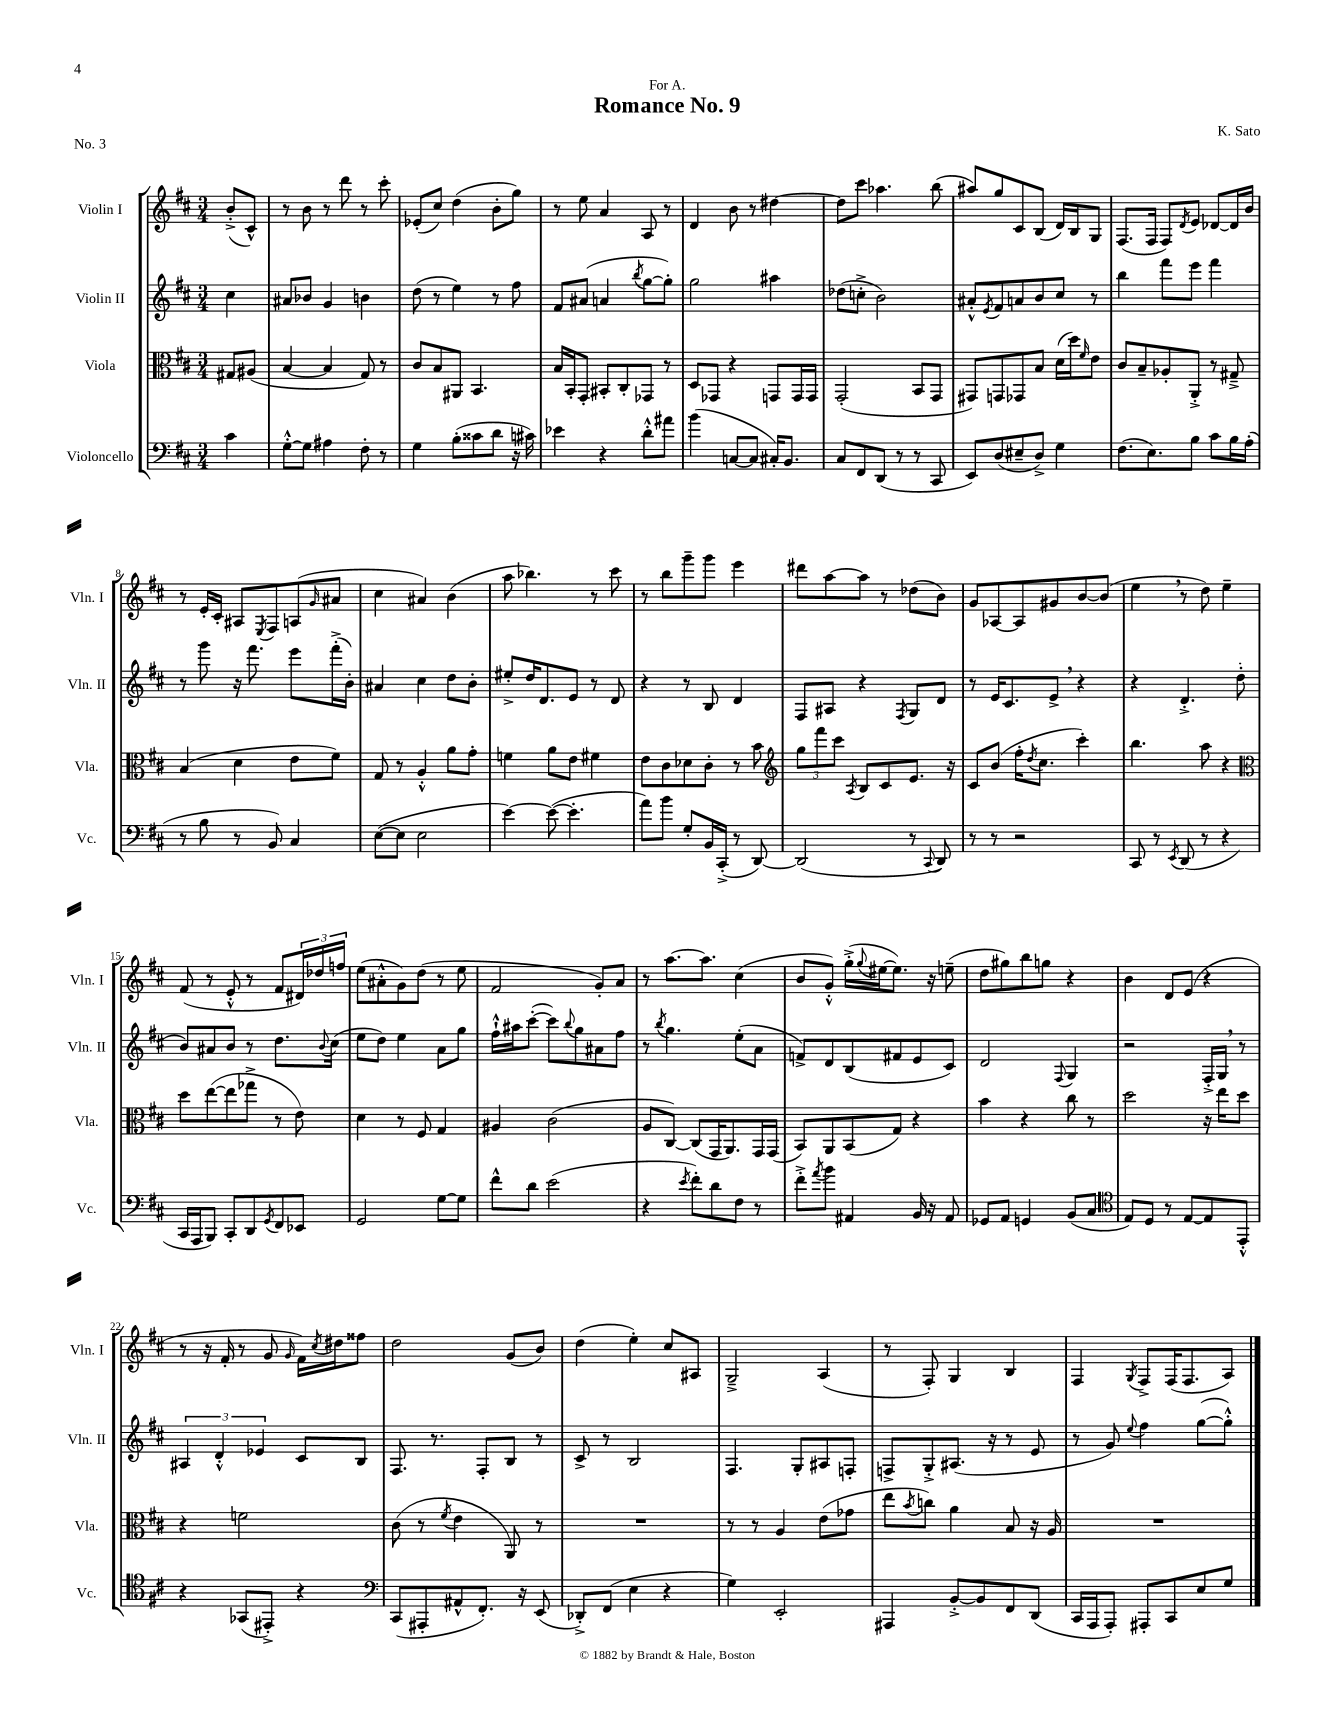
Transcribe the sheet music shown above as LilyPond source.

\header { title = "Romance No. 9" composer = "K. Sato" dedication = "For A." piece = "No. 3" }
<<
\new StaffGroup <<
\new Staff = "s0" \with { instrumentName = "Violin I" shortInstrumentName = "Vln. I" } {
    \clef treble \key d \major \numericTimeSignature \time 3/4 \partial 4
    b'8-.->( cis'8-^) |
    r8 b'8 r8 d'''8 r8 cis'''8-. |
    ees'8-.( cis''8) d''4( b'8-. g''8) |
    r8 e''8 a'4 a8 r8 |
    d'4 b'8 r8 dis''4~ |
    dis''8 cis'''8 aes''4. b''8( |
    ais''8) g''8 cis'8 b8( d'16) b16 g8 |
    fis8.( fis16 fis8) \acciaccatura { d'8 } e'8 des'8~ des'16 b'16 |
    r8 e'16-. cis'16-. ais8 \acciaccatura { e8 } fis8 a8( \grace { g'16 } ais'8 |
    cis''4 ais'4) b'4( |
    a''8 bes''4.) r8 cis'''8 |
    r8 b''8 g'''8-- g'''8 e'''4 |
    dis'''8 a''8~ a''8 r8 des''8( b'8) |
    g'8 aes8~ aes8 gis'8 b'8~ b'8( |
    e''4 \breathe r8 d''8) e''4-- |
    fis'8( r8 e'8-.-^ r8 fis'8 \tuplet 3/2 { dis'16) des''16 f''16 } |
    e''8( ais'8-.-^ g'8) d''8( r8 e''8 |
    fis'2 g'8-.) a'8 |
    r8 a''8.~ a''8. cis''4( |
    b'8 g'8-.-^) g''16-.->( \appoggiatura { g''8 } eis''16~ eis''8.) r16 e''8--( |
    d''8 gis''8) b''8 g''8 r4 |
    b'4 d'8 e'8( r4 |
    r8 r16 fis'16-. r8 g'8 \grace { g'16 } fis'16) \acciaccatura { cis''8 } dis''16 fisis''8 |
    d''2 g'8( b'8) |
    d''4( e''4-.) cis''8 ais8 |
    g2---> a4( |
    r8 fis8-.) g4 b4 |
    fis4 \acciaccatura { g8 } fis8-> fis16( fis8. a8) \bar "|." |
}
\new Staff = "s1" \with { instrumentName = "Violin II" shortInstrumentName = "Vln. II" } {
    \clef treble \key d \major \numericTimeSignature \time 3/4 \partial 4
    cis''4 |
    ais'8 bes'8 g'4 b'4 |
    d''8( r8 e''4) r8 fis''8 |
    fis'8 ais'8( a'4 \acciaccatura { b''8 } g''8~ g''8-.) |
    g''2 ais''4 |
    des''8( c''8-.-> b'2) |
    ais'8-.-^ \acciaccatura { e'8 } fis'8 a'8 b'8 cis''8 r8 |
    b''4 fis'''8 e'''8 fis'''4 |
    r8 g'''8 r16 fis'''8. e'''8 fis'''16-.->( b'16-.) |
    ais'4 cis''4 d''8 b'8-. |
    eis''8-.-> d''16 d'8. e'8 r8 d'8 |
    r4 r8 b8 d'4 |
    fis8 ais8 r4 \acciaccatura { fis8 } g8 d'8 |
    r8 e'16 cis'8. e'8-> \breathe r4 |
    r4 d'4.-.-> d''8-.( |
    b'8) ais'8 b'8 r8 d''8. \appoggiatura { b'8 } cis''16( |
    e''8 d''8) e''4 a'8 g''8 |
    fis''16-!-^ ais''16 cis'''8~-.( cis'''8) \appoggiatura { b''8 } g''8 ais'8 fis''8 |
    r8 \acciaccatura { b''8 } g''4. e''8-.( a'8 |
    f'8->) d'8 b8( fis'8 e'8 cis'8) |
    d'2 \appoggiatura { fis8 } g4 |
    r2 fis16-.-> g16 \breathe r8 |
    \tuplet 3/2 { ais4 d'4-.-^ ees'4 } cis'8 b8 |
    fis8. r8. fis8-. b8 r8 |
    cis'8-> r8 b2 |
    fis4. g8-. ais8 f8-. |
    f8-> g8-.-> ais8.( r16 r8 e'8 |
    r8 g'8) \appoggiatura { e''8 } fis''4 g''8~( g''8-.-^) \bar "|." |
}
\new Staff = "s2" \with { instrumentName = "Viola" shortInstrumentName = "Vla." } {
    \clef alto \key d \major \numericTimeSignature \time 3/4 \partial 4
    gis8 ais8( |
    b4~ b4 g8) r8 |
    cis'8 b8 ais,8 b,4. |
    b16 b,16-. g,8-. bis,8-. cis8-. ges,8 r8 |
    d8 ges,8 r4 g,8 g,16 g,16 |
    g,2-.( b,8 g,8 |
    gis,8) g,8 ges,8 b8 d'16( d''16) \grace { fis'16 } e'8 |
    cis'8 b8-- aes8-. a,8-.-> r8 gis8---> |
    b4( d'4 e'8 fis'8) |
    g8 r8 a4-.-^ a'8 g'8-. |
    f'4 a'8 e'8 fis'4 |
    e'8 cis'8 des'8 cis'8-. r8 b'8 |
    \clef treble \tuplet 3/2 { g''8 fis'''8 cis'''8 } \acciaccatura { a8 } b8 cis'8 e'8. r16 |
    cis'8 b'8( fis''16-. \acciaccatura { d''8 } cis''8. cis'''4-.) |
    b''4. a''8 r4 |
    \clef alto d''8 e''8~( e''8 ges''8-> r8 e'8) |
    d'4 r8 fis8 g4 |
    ais4 cis'2( |
    a8 cis8~) cis8( g,16 a,8.) g,16 g,16( |
    b,8) a,8 b,8( g8) r4 |
    b'4 r4 cis''8 r8 |
    d''2 r16 e''16 d''8 |
    r4 f'2 |
    cis'8( r8 \acciaccatura { fis'8 } e'4 a,8) r8 |
    R2. |
    r8 r8 a4 e'8( ges'8 |
    e''8 \acciaccatura { b'8 } c''8) a'4 b8 r16 a16 |
    R2. \bar "|." |
}
\new Staff = "s3" \with { instrumentName = "Violoncello" shortInstrumentName = "Vc." } {
    \clef bass \key d \major \numericTimeSignature \time 3/4 \partial 4
    cis'4 |
    g8~-.-^ g8 ais4 fis8-. r8 |
    g4 b8-.( cisis'8 d'8 r16 cis'16) |
    ees'4 r4 d'8-.-^ ais'8 |
    b'4( c8~ c8 cis16-.) b,8. |
    cis8 fis,8 d,8( r8 r8 cis,8 |
    e,8) d8( eis8-- d8->) g4 |
    fis8.( e8.) b8 cis'8 b16 a16-.( |
    r8 b8 r8 b,8) cis4 |
    e8~( e8 e2 |
    e'4~) e'8~( e'4.-. |
    a'8) b'8 g8-. b,16 cis,16-.->( r8 d,8~) |
    d,2( r8 \appoggiatura { cis,8 } d,8) |
    r8 r8 r2 |
    cis,8 r8 \acciaccatura { e,8 } d,8( r8 r4 |
    cis,16 a,,16 b,,8) cis,8-. d,8 \acciaccatura { g,8 } fis,8 ees,8 |
    g,2 g8~ g8 |
    fis'8-^ d'8 e'2( |
    r4 \acciaccatura { e'8 } fis'8-.) d'8 fis8 r8 |
    fis'8-.-> \acciaccatura { a'8 } b'8 ais,4 b,16 r16 ais,8 |
    ges,8 a,8 g,4 b,8( cis8 |
    \clef tenor e8) d8 r8 e8~ e8 e,8-.-^ |
    r4 ges,8( eis,8-.->) r4 |
    \clef bass cis,8( ais,,8-. ais,8-^ fis,8.-.) r16 e,8( |
    des,8-.->) fis,8( e4 r4 |
    g4) e,2-. |
    ais,,4 b,8~-.-> b,8 fis,8 d,8( |
    cis,16 a,,16 a,,8-.) ais,,8-. cis,8 e8 g8 \bar "|." |
}
>>
>>
